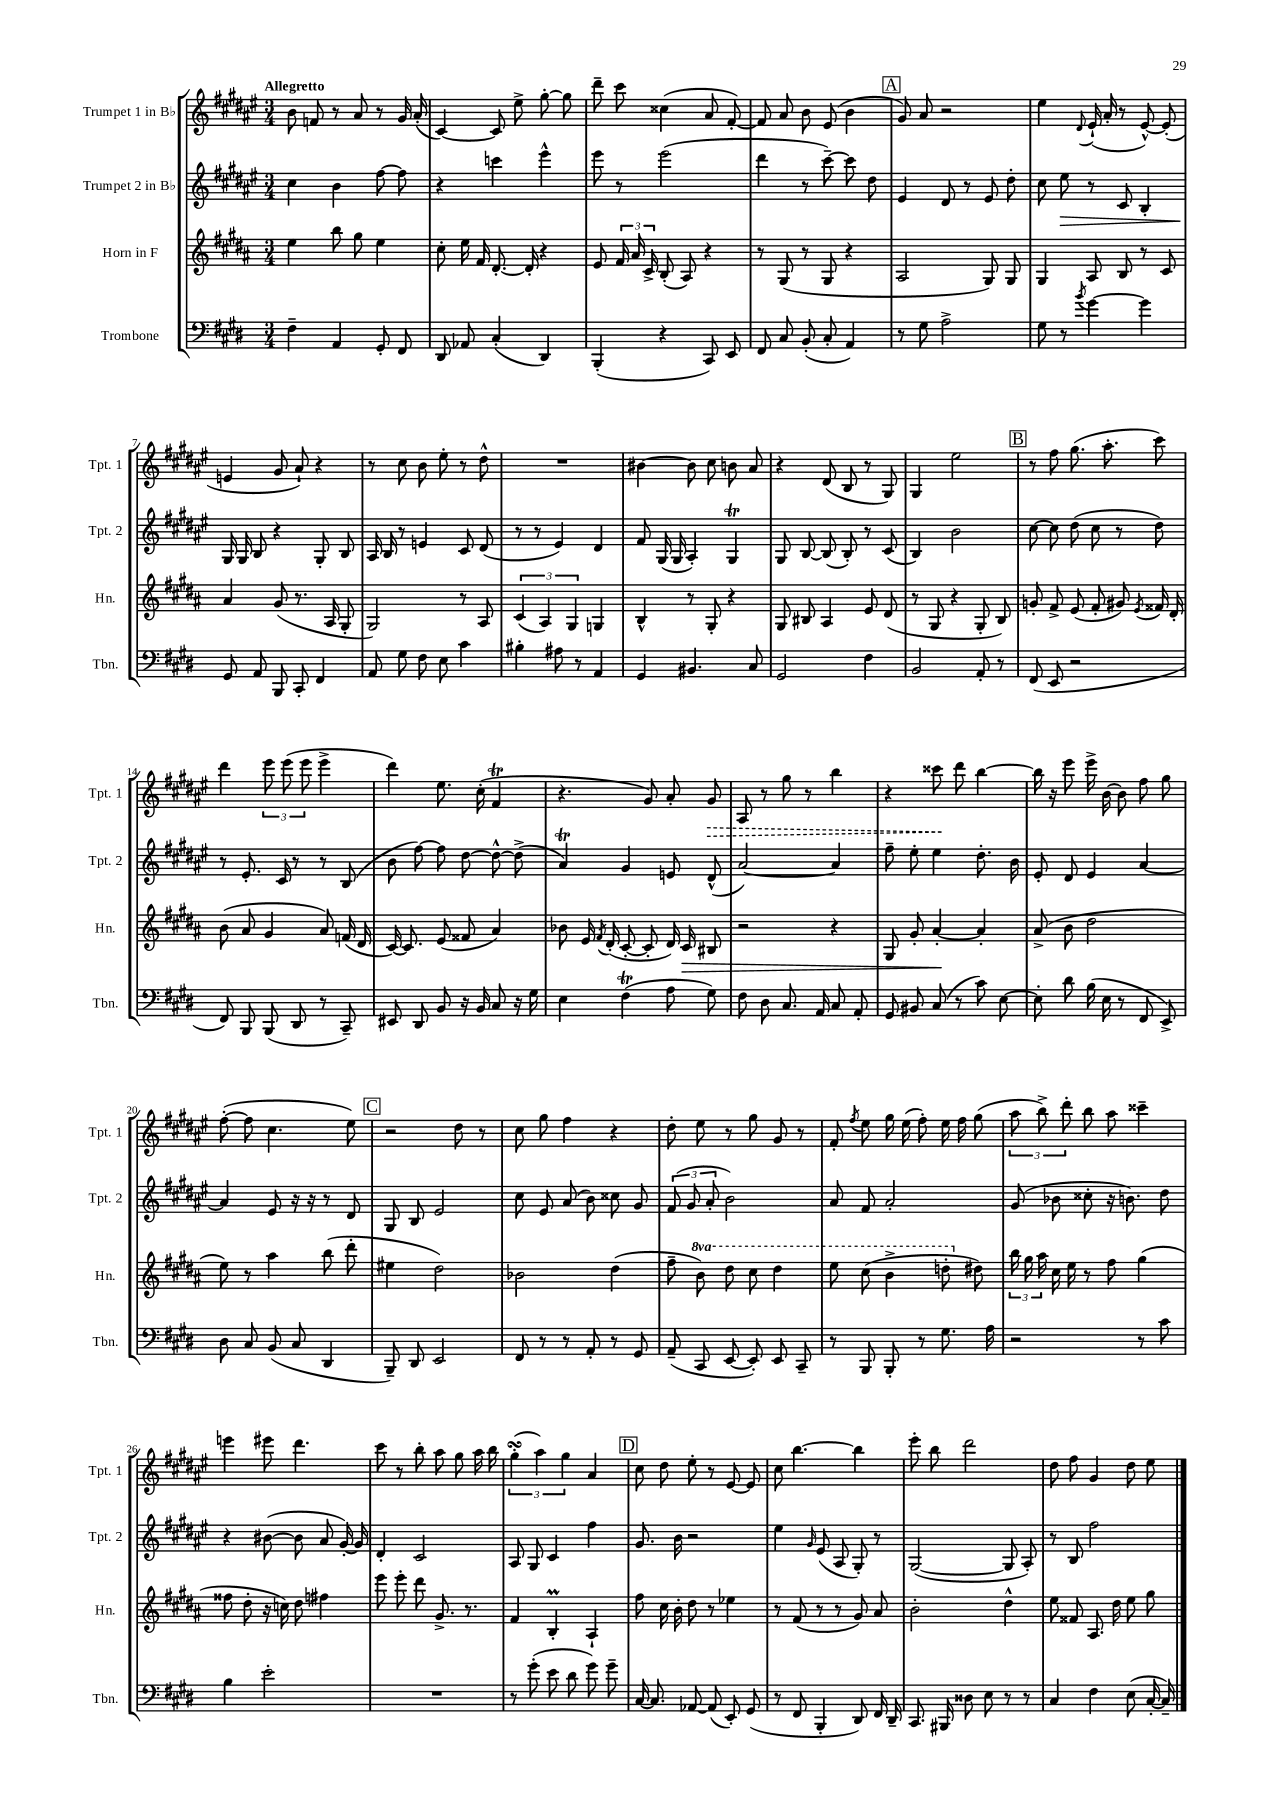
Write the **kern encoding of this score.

**kern	**kern	**kern	**kern
*staff4	*staff3	*staff2	*staff1
*clefF4	*clefG2	*clefG2	*clefG2
*k[f#c#g#d#]	*k[f#c#g#d#a#]	*k[f#c#g#d#a#e#]	*k[f#c#g#d#a#e#]
*M3/4	*M3/4	*M3/4	*M3/4
4F#~	4ee	4cc#	8b
.	.	.	8f
4AA	8bb	4b	8r
.	8gg#	.	8a#
8GG#'	4ee	[8ff#	8r
8FF#	.	8ff#]	16g#
.	.	.	(16a#'
=	=	=	=
8DD#	8cc#'	4r	[4c#)
8AA-	16ee	.	.
.	16f#	.	.
(4C#'	[8.d#'	4ccc	8c#]
.	.	.	8ee#^
.	16d#']	.	.
4DD#)	4r	4eee#^^	[8gg#'
.	.	.	8gg#]
=	=	=	=
(4BBB'	8e	8eee#	8ddd#~
.	24f#	8r	8ccc#
.	24a#	.	.
.	24c#^	.	.
4r	(8B'	(2eee#	(4cc##
.	8A#)	.	.
8CC#)	4r	.	8a#
8EE	.	.	[8f#')
=	=	=	=
8FF#	8r	4ddd#	8f#]
8C#	(8G#	.	8a#
(8BB'	8r	8r	8b
8C#'	8G#	[8ccc#~)	(8e#
4AA)	4r	8ccc#]	4b
.	.	8dd#	.
=	=	=	=
8r	2A#	4e#	8g#)
8G#	.	.	8a#
2A^	.	8d#	2r
.	.	8r	.
.	8G#)	8e#	.
.	8G#	8dd#'	.
=	=	=	=
8G#	4G#	8cc#	4ee#
8r	.	8ee#	.
8qb	.	.	8qqd#
[4g#	8A#	8r	(16e#`
.	.	.	16a#'
.	8B	8c#	8r
4g#]	8r	4B'	[8e#^^)
.	8c#	.	(8e#']
=	=	=	=
8GG#	4a#	16G#	4e
.	.	16G#	.
8AA	.	8B	.
8BBB	(8g#	4r	8g#
8CC#'	8.r	.	8a#`)
4FF#	.	8G#'	4r
.	16A#	.	.
.	8G#'	8B	.
=	=	=	=
8AA	2G#)	16A#	8r
.	.	16B	.
8G#	.	8r	8cc#
8F#	.	4e	8b
8E	.	.	8ee#'
4c#	8r	8c#	8r
.	8A#	(8d#	8dd#^^
=	=	=	=
4B#'	(6c#	8r	2.r
.	.	8r	.
.	6A#)	.	.
8A#	.	4e#)	.
.	6G#	.	.
8r	.	.	.
4AA	4G	4d#	.
=	=	=	=
4GG#	4B^^	8f#	[4b#
.	.	(16G#	.
.	.	16G#	.
4.BB#	8r	4A#')	8b#]
.	8G#'	.	8cc#
.	4r	4G#	8b
8C#	.	.	8a#
=	=	=	=
2GG#	8G#	8G#	4r
.	8B#	[8B	.
.	4A#	(8B]	(8d#
.	.	8B')	8B
4F#	8e	8r	8r
.	(8d#	(8c#	8G#)
=	=	=	=
2BB	8r	4B)	4G#
.	8G#	.	.
.	4r	2b	2ee#
8AA'	8G#'	.	.
8r	8B)	.	.
=	=	=	=
(8FF#	8g'	[8cc#	8r
8EE	8f#^	8cc#]	8ff#
2r	(8e	(8dd#	(8.gg#
.	8f#'	8cc#	.
.	.	.	8.aa#'
.	8g#)	8r	.
.	8qe	.	.
.	16f##	8dd#)	8ccc#)
.	16d#'	.	.
=	=	=	=
8FF#)	(8b	8r	4ddd#
8BBB	8a#	8.e#'	.
(8BBB	4g#	.	12eee#
.	.	16c#	.
.	.	.	(12eee#
8DD#	.	8r	.
.	.	.	12eee#
8r	8a#)	8r	4eee#^
8CC#~)	(16f	(8B	.
.	16d#	.	.
=	=	=	=
8EE#	[16c#)	8b	4ddd#)
.	8.c#]	.	.
8DD#	.	[8ff#)	.
8BB	(8e	8ff#]	8.ee#
16r	8f##	[8dd#	.
16BB	.	.	(16cc#'
8C#	4a#)	8dd#^^_	4f#
16r	.	(8dd#^]	.
16G#	.	.	.
=	=	=	=
4E	8b-	4a#)	4.r
.	16e	.	.
.	8qf#	.	.
.	(16d#'	.	.
(4F#	[8c#'	4g#	.
.	8c#']	.	8g#)
8A	16d#)	8e	8a#'
.	16c#	.	.
8G#)	8B#	(8d#^^	8g#
=	=	=	=
8F#	2r	[2a#)	8A#
8D#	.	.	8r
8.C#	.	.	8gg#
.	.	.	8r
16AA	.	.	.
8C#	4r	4a#]	4bb
8AA'	.	.	.
=	=	=	=
8GG#	8G#	8ff#~	4r
8BB#	8g#'	8ee#'	.
(8C#	[4a#'	4ee#	8ccc##
8r	.	.	8ddd#
8c#)	4a#']	8.dd#'	[4bb
[8E	.	.	.
.	.	16b	.
=	=	=	=
8E']	(8a#^	8e#'	16bb]
.	.	.	16r
8d#	8b	8d#	8eee#
(16B	2dd#	4e#	16eee#^
16E	.	.	[16b
8r	.	.	8b]
8FF#	.	[4a#	8ff#
8EE^)	.	.	8gg#
=	=	=	=
8D#	8ee)	4a#]	([8ff#'
8C#	8r	.	8ff#]
(8BB	4aa#	8e#	4.cc#
8C#	.	16r	.
.	.	16r	.
4DD#	(8bb	8r	.
.	8ddd#'	8d#	8ee#)
=	=	=	=
8BBB~)	4ee#	8G#	2r
8DD#	.	8B	.
2EE	2dd#)	2e#	.
.	.	.	8dd#
.	.	.	8r
=	=	=	=
8FF#	2b-	8cc#	8cc#
8r	.	8e#	8gg#
8r	.	(8a#	4ff#
8AA'	.	8b)	.
8r	(4dd#	8cc##	4r
8GG#	.	8g#	.
=	=	=	=
(8AA~	8ff#~	(12f#	8dd#'
.	.	12g#	.
8CC#	8bb)	.	8ee#
.	.	12a#'	.
[8EE	8ddd#	2b)	8r
8EE'])	8ccc#	.	8gg#
8EE	4ddd#	.	8g#
8CC#~	.	.	8r
=	=	=	=
8r	8eee	8a#	8f#'
.	.	.	8qff#
8BBB	(8ccc#	8f#	8ee#
8BBB'	4bb^	2a#'	16gg#
.	.	.	(16ee#
8r	.	.	8ff#')
8.G#	8ddd'	.	16ee#
.	.	.	16ff#
.	8dd#)	.	(8gg#
16A	.	.	.
=	=	=	=
2r	24bb	(8g#	12aa#
.	24gg#	.	.
.	24aa#	.	12bb^)
.	16cc#	8b-	.
.	.	.	12ddd#'
.	16ee	.	.
.	8r	8cc##'	8bb
.	8ff#	16r	8aa#
.	.	8.b)	.
8r	(4gg#	.	4ccc##~
8c#	.	8dd#	.
=	=	=	=
4B	8ff##	4r	4eee
.	8dd#'	.	.
2e'	16r	([8b#	8eee#
.	16cc)	.	.
.	8dd#	8b#]	4.ddd#
.	4ff#	8a#	.
.	.	[16g#')	.
.	.	16g#]	.
=	=	=	=
2.r	8eee	4d#'	8ccc#
.	8eee'	.	8r
.	8ddd#	2c#	8bb'
.	8.g#^	.	8aa#
.	.	.	8gg#
.	8.r	.	.
.	.	.	16aa#
.	.	.	16bb
=	=	=	=
8r	4f#	8A#	(6gg#'
(8g#'	.	8G#	.
.	.	.	6aa#)
8e	4B'	4c#	.
.	.	.	6gg#
8d#	.	.	.
8g#)	4A#`	4ff#	4a#
8g#~	.	.	.
=	=	=	=
[16C#	8ff#	8.g#	8cc#
8.C#]	.	.	.
.	16cc#	.	8dd#
.	16b'	16b	.
[8AA-	8dd#	2r	8ee#'
(8AA-]	8r	.	8r
8EE')	4ee-	.	[8e#
(8GG#	.	.	8e#]
=	=	=	=
8r	8r	4ee#	8cc#
8FF#	(8f#	.	[4.bb
.	.	16qqg#	.
4BBB'	8r	(8e#	.
.	8r	8A#	.
8DD#)	8g#)	8G#')	4bb]
16FF#	8a#	8r	.
16DD#~	.	.	.
=	=	=	=
8.CC#	2b'	([2G#	8eee#'
.	.	.	8bb
16BBB#	.	.	.
8D##	.	.	2ddd#
8E	.	.	.
8r	4dd#^^	8G#]	.
8r	.	8A#')	.
=	=	=	=
4C#	8ee	8r	8dd#
.	8f##	8B	8ff#
4F#	8.A#	2ff#	4g#
.	16dd#	.	.
(8E	8ee	.	8dd#
[16C#'	8gg#	.	8ee#
16C#~])	.	.	.
==	==	==	==
*-	*-	*-	*-
